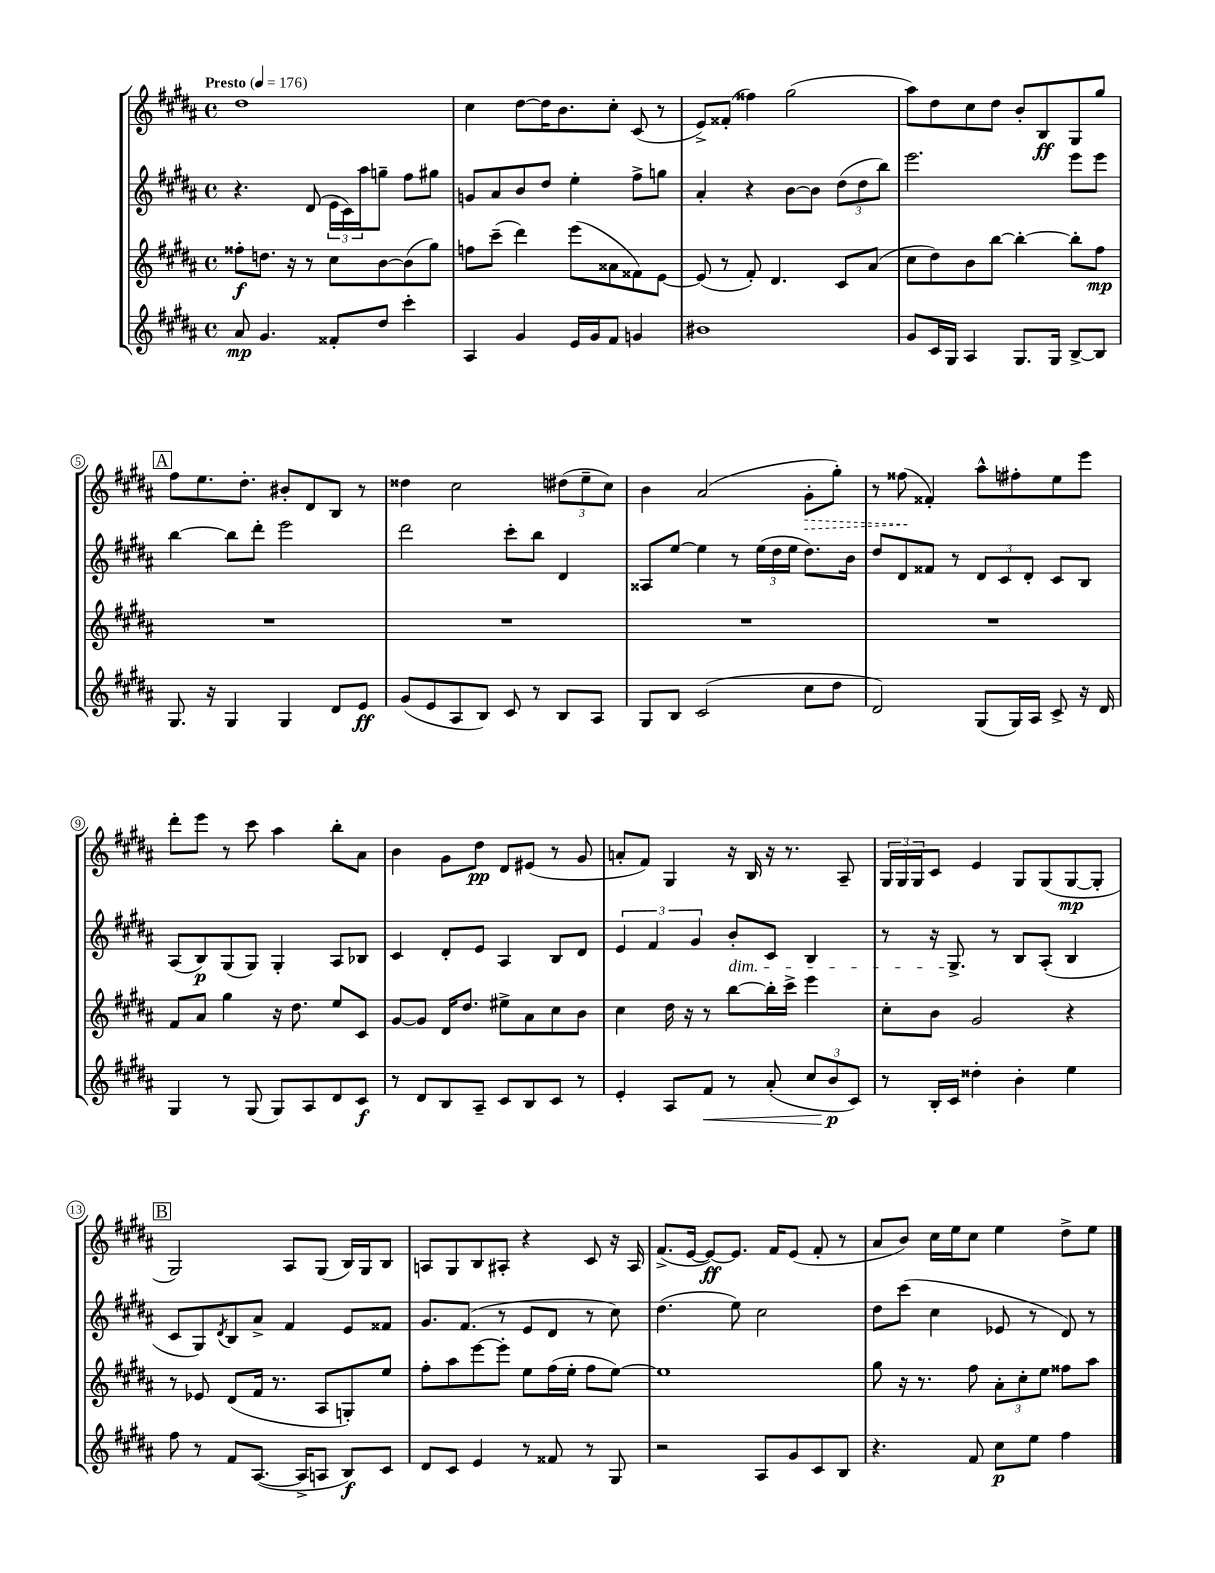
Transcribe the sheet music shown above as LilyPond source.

<<
\new StaffGroup <<
\new Staff = "s0" {
    \clef treble \key b \major \defaultTimeSignature \time 4/4 \tempo "Presto" 4 = 176
    dis''1 |
    cis''4 dis''8~ dis''16 b'8. cis''8-. cis'8( r8 |
    e'8->) fisis'8-.( fisis''4) gis''2( |
    ais''8) dis''8 cis''8 dis''8 b'8-. b8\ff gis8 gis''8 |
    \mark \markup { \box "A" } fis''8 e''8. dis''8.-. bis'8-. dis'8 b8 r8 |
    disis''4 cis''2 \tuplet 3/2 { dis''8( e''8-- cis''8) } |
    b'4 ais'2( \once \override Hairpin.style = #'dashed-line gis'8-.\> gis''8-.) |
    r8 fisis''8\!( fisis'4-.) ais''8-^ fis''8-. e''8 e'''8 |
    dis'''8-. e'''8 r8 cis'''8 ais''4 b''8-. ais'8 |
    b'4 gis'8 dis''8\pp dis'8 eis'8( r8 gis'8 |
    a'8-. fis'8) gis4 r16 b16 r16 r8. ais8-- |
    \tuplet 3/2 { gis16 gis16 gis16 } cis'8 e'4 gis8 gis8( gis8~\mp gis8-. |
    \mark \markup { \box "B" } gis2) ais8 gis8( b16) gis16 b8 |
    a8 gis8 b8 ais8-. r4 cis'8 r16 ais16 |
    fis'8.->( e'16~ e'8~\ff) e'8. fis'16 e'8( fis'8-. r8 |
    ais'8 b'8) cis''16 e''16 cis''8 e''4 dis''8-> e''8 \bar "|." |
}
\new Staff = "s1" {
    \clef treble \key b \major \defaultTimeSignature \time 4/4
    r4. dis'8( \tuplet 3/2 { e'16 cis'16) ais''16 } g''8-- fis''8 gis''8 |
    g'8 ais'8 b'8 dis''8 e''4-. fis''8-> g''8 |
    ais'4-. r4 b'8~ b'8 \tuplet 3/2 { dis''8( dis''8 b''8) } |
    e'''2. e'''8 e'''8 |
    \mark \markup { \box "A" } b''4~ b''8 dis'''8-. e'''2 |
    dis'''2 cis'''8-. b''8 dis'4 |
    aisis8 e''8~ e''4 r8 \tuplet 3/2 { e''16( dis''16 e''16 } dis''8.) b'16 |
    dis''8 dis'8 fisis'8 r8 \tuplet 3/2 { dis'8 cis'8 dis'8-. } cis'8 b8 |
    ais8( b8\p) gis8( gis8) gis4-. ais8 bes8 |
    cis'4 dis'8-. e'8 ais4 b8 dis'8 |
    \tuplet 3/2 { e'4 fis'4 gis'4 } b'8-.\dim cis'8 b4 |
    r8 r16 gis8.->\! r8 b8 ais8-.( b4 |
    \mark \markup { \box "B" } cis'8 gis8) \acciaccatura { dis'8 } b8 ais'8-> fis'4 e'8 fisis'8 |
    gis'8. fis'8.( r8 e'8 dis'8 r8 cis''8) |
    dis''4.( e''8) cis''2 |
    dis''8 cis'''8( cis''4 ees'8 r8 dis'8) r8 \bar "|." |
}
\new Staff = "s2" {
    \clef treble \key b \major \defaultTimeSignature \time 4/4
    fisis''8-.\f d''8. r16 r8 cis''8 b'8~ b'8( gis''8) |
    f''8 cis'''8--( dis'''4) e'''8( aisis'8 fisis'8) e'8~ |
    e'8( r8 fis'8-.) dis'4. cis'8 ais'8( |
    cis''8 dis''8) b'8 b''8~ b''4~-. b''8-. fis''8\mp |
    \mark \markup { \box "A" } R1 |
    R1 |
    R1 |
    R1 |
    fis'8 ais'8 gis''4 r16 dis''8. e''8 cis'8 |
    gis'8~ gis'8 dis'16 dis''8. eis''8-> ais'8 cis''8 b'8 |
    cis''4 dis''16 r16 r8 b''8~ b''16-. cis'''16-> e'''4 |
    cis''8-. b'8 gis'2 r4 |
    \mark \markup { \box "B" } r8 ees'8 dis'8( fis'16 r8. ais8 g8-.) e''8 |
    fis''8-. ais''8 e'''8~ e'''8-. e''8 fis''16( e''16-. fis''8 e''8~) |
    e''1 |
    gis''8 r16 r8. fis''8 \tuplet 3/2 { ais'8-. cis''8-. e''8 } fisis''8 ais''8 \bar "|." |
}
\new Staff = "s3" {
    \clef treble \key b \major \defaultTimeSignature \time 4/4
    ais'8\mp gis'4. fisis'8-. dis''8 cis'''4-. |
    ais4 gis'4 e'16 gis'16 fis'8 g'4 |
    bis'1 |
    gis'8 cis'16 gis16 ais4 gis8. gis16 b8~-> b8 |
    \mark \markup { \box "A" } gis8. r16 gis4 gis4 dis'8 e'8\ff |
    gis'8( e'8 ais8 b8) cis'8 r8 b8 ais8 |
    gis8 b8 cis'2( cis''8 dis''8 |
    dis'2) gis8( gis16) ais16 cis'8-> r16 dis'16 |
    gis4 r8 gis8( gis8) ais8 dis'8 cis'8\f |
    r8 dis'8 b8 ais8-- cis'8 b8 cis'8 r8 |
    e'4-. ais8 fis'8\< r8 ais'8-.( \tuplet 3/2 { cis''8 b'8\p\! cis'8) } |
    r8 b16-. cis'16 disis''4-. b'4-. e''4 |
    \mark \markup { \box "B" } fis''8 r8 fis'8 ais8.~( ais16-> a8 b8\f) cis'8 |
    dis'8 cis'8 e'4 r8 fisis'8 r8 gis8 |
    r2 ais8 gis'8 cis'8 b8 |
    r4. fis'8 cis''8\p e''8 fis''4 \bar "|." |
}
>>
>>
\layout { \context { \Score \override BarNumber.stencil = #(make-stencil-circler 0.1 0.3 ly:text-interface::print) } }
